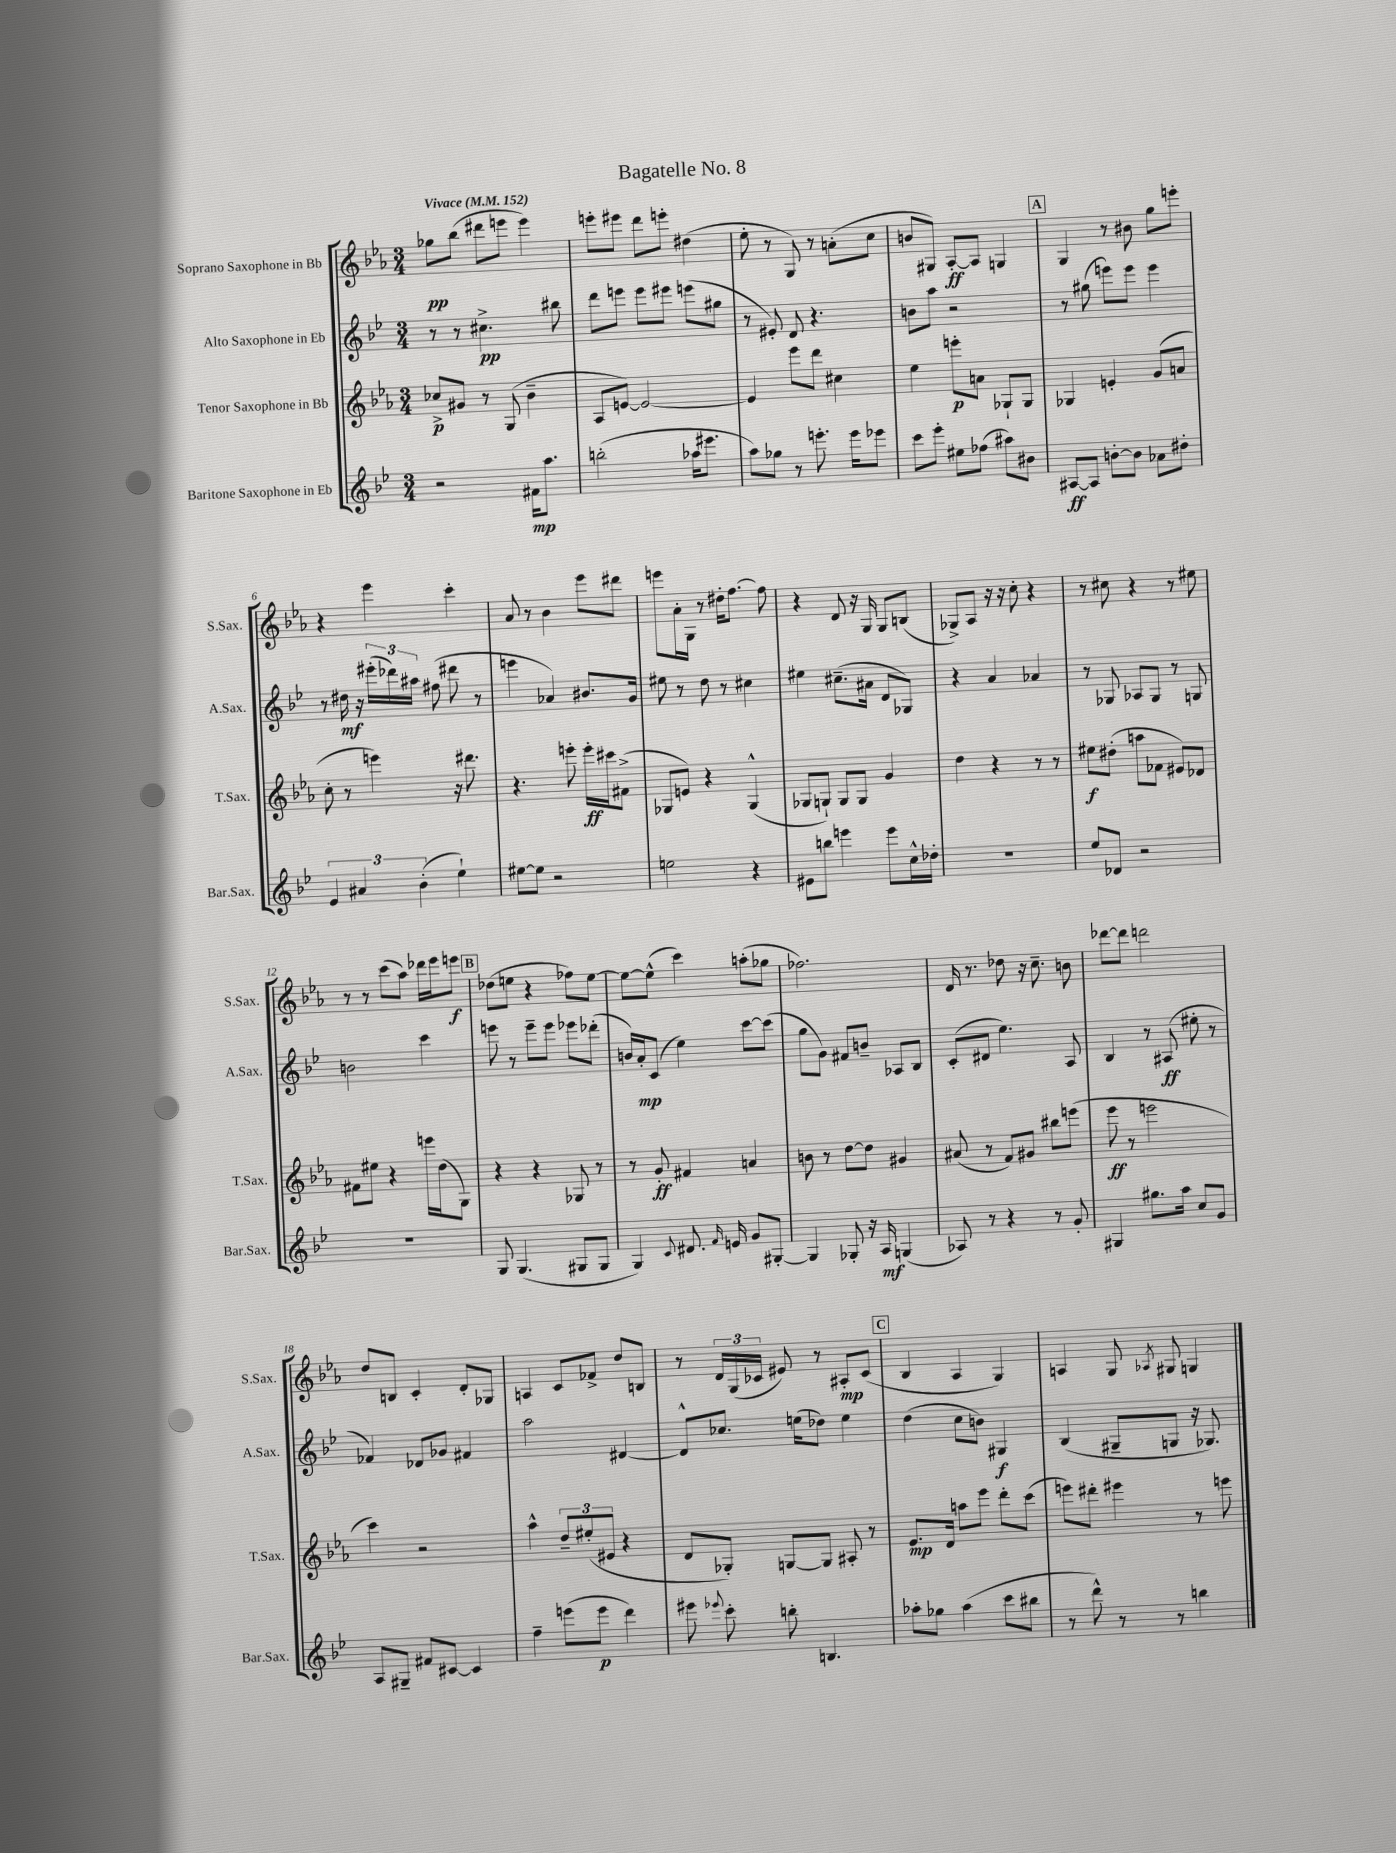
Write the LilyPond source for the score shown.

\header { title = "Bagatelle No. 8" }
<<
\new StaffGroup <<
\new Staff = "s0" \with { instrumentName = "Soprano Saxophone in Bb" shortInstrumentName = "S.Sax." } {
    \clef treble \key ees \major \numericTimeSignature \time 3/4 \tempo "Vivace" 4 = 152
    \autoBeamOff ges''8[\pp bes''8]( dis'''8[ e'''8] e'''4) |
    e'''8[-. eis'''8] d'''8[ e'''8]-. dis''4( |
    ees''8-. r8 g8) r8 a'8[-.( c''8] |
    b'8[ gis8]) aes8[~-.\ff aes8] g4 |
    \mark \markup { \box "A" } g4 r8 bis'8 g''8[ e'''8]-. |
    r4 ees'''4 c'''4-. |
    aes'8 r8 bes'4 ees'''8[ dis'''8] |
    e'''8[ aes'16-. g16] r8 dis''16[-. f''8.]~ f''8 |
    r4 d'8 r16 g16 g8[ b8]( |
    ges8[->) aes8] r16 r16 c''8-. r4 |
    r8 cis''8 r4 r8 eis''8 |
    r8 r8 c'''8[( aes''8]) des'''16[ ees'''16 e'''8]\f |
    \mark \markup { \box "B" } des''8[( e''8] r4 fes''8[) e''8]~ |
    e''8[~ e''8]-^( c'''4) a''8[-.( ges''8] |
    fes''2.) |
    d'16 r8. des''8 r16 c''8.-- b'8 |
    des'''8[~ des'''8] d'''2 |
    d''8[ b8] c'4-. d'8[-. ges8] |
    a4 c'8[ fes'8]-> d''8[ b8] |
    r8 \tuplet 3/2 { d'16[ g16( ces'16] } eis'8) r8 ais8[-.\mp ces'8]( |
    \mark \markup { \box "C" } bes4 aes4 g4) |
    a4 g8 \acciaccatura { aes8 } gis8 g4 \bar "|." |
}
\new Staff = "s1" \with { instrumentName = "Alto Saxophone in Eb" shortInstrumentName = "A.Sax." } {
    \clef treble \key bes \major \numericTimeSignature \time 3/4
    \autoBeamOff r8 r8 cis''4.->\pp bis''8 |
    d'''8[ e'''8] e'''8[ eis'''8] e'''8[( gis''8] |
    r8 eis'8-.) d'8 r4. |
    b'8[ a''8] r2 |
    \mark \markup { \box "A" } r8 gis''8( e'''8[) e'''8] e'''4 |
    r8 dis''16\mf r16 \tuplet 3/2 { eis'''16[-.( des'''16) ais''16] } fis''8( dis'''8 r8 |
    e'''4 aes'4) bis'8.[ g'16] |
    eis''8 r8 d''8 r8 cis''4 |
    eis''4 cis''8.[--( ais'16] d'8[ ges8]) |
    r4 a'4 aes'4 |
    r8 ges8 aes8[ ges8] r8 g8 |
    b'2 c'''4 |
    \mark \markup { \box "B" } e'''8 r8 e'''8[-- e'''8] ees'''8[ des'''8]-.( |
    b'16[) a'16-.\mp c'8]( ees''4) c'''8[~ c'''8]( |
    g''8[ g'8]) fis'8[ b'8]-- aes8[ bes8] |
    c'8[-.( dis'8] ees''4.) a8 |
    bes4 r8 ais8\ff( eis''8-. r8 |
    fes'4) des'8[ ges'8] fis'4 |
    a''2 dis'4~ |
    dis'8[-^ ces''8.] e''16[( des''8]) e''4 |
    \mark \markup { \box "C" } d''4( c''8[ b'8]) gis4\f |
    bes4( gis8[-- g8] r16 ges8.) \bar "|." |
}
\new Staff = "s2" \with { instrumentName = "Tenor Saxophone in Bb" shortInstrumentName = "T.Sax." } {
    \clef treble \key ees \major \numericTimeSignature \time 3/4
    \autoBeamOff ces''8[->\p gis'8] r8 g8( bes'4-- |
    aes8[ e'8]~) e'2~ |
    e'4 ees'''8[ d'''8] cis''4 |
    ees''4 e'''8[-.\p a'8] ges8[-! ges8] |
    \mark \markup { \box "A" } ges4 e'4-. g'8[( a'8] |
    c''8-. r8 e'''4) r16 dis'''8. |
    r4. e'''8-. e'''16[-.\ff cis'''16 fis'8]->( |
    ges8[ e'8]) r4 ges4-^( |
    ges8[ g8]-!) g8[ g8] g'4 |
    d''4 r4 r8 r8 |
    eis''8[\f dis''8]-.( a''8[ fes'8] eis'8[) des'8] |
    fis'8[ eis''8] r4 e'''16[ d''16( g8]) |
    \mark \markup { \box "B" } r4 r4 ges8 r8 |
    r8 g'8-.\ff fis'4 a'4 |
    b'8 r8 d''8[~ d''8] gis'4 |
    ais'8( r8 f'8[) gis'8] bis''8[ e'''8]( |
    ees'''8\ff r8 e'''2 |
    c'''4) r2 |
    aes''4-^ \tuplet 3/2 { d''8[-- eis''8-.( eis'8] } r4 |
    d'8[ ges8]-.) g8[~ g8] ais8-. r8 |
    \mark \markup { \box "C" } ees'8.[\mp d'16] a''8[ ees'''8] d'''8[-. c'''8]( |
    e'''8[) dis'''8]-. eis'''4 r8 e'''8 \bar "|." |
}
\new Staff = "s3" \with { instrumentName = "Baritone Saxophone in Eb" shortInstrumentName = "Bar.Sax." } {
    \clef treble \key bes \major \numericTimeSignature \time 3/4
    \autoBeamOff r2 fis'16[\mp a''8.] |
    b''2-.( aes''16[ eis'''8.] |
    a''8[) ges''8] r8 e'''8.-. e'''16[ ees'''8] |
    c'''8[ ees'''8]-. eis''8[ fes''8]( ais''8[) bis'8] |
    \mark \markup { \box "A" } ais8[~\ff ais8] b'8[~-. b'8] aes'8[ dis''8]-. |
    \tuplet 3/2 { ees'4 ais'4 bes'4-.( } ees''4-!) |
    eis''8[~ eis''8] r2 |
    e''2 r4 |
    eis'8[ b''8] e'''4 e'''8[ c''16-^ des''16]-. |
    R2. |
    ees''8[ des'8] r2 |
    R2. |
    \mark \markup { \box "B" } g8 g4.( gis8[ gis8] |
    g4) \appoggiatura { c'8 } dis'8. \grace { f'16 } e'16 g'8[ gis8]~-. |
    gis4 ges8-. r16 a16\mf g4( |
    aes8) r8 r4 r8 g'8-. |
    gis4 gis''8.[ a''16] c''8[ g'8] |
    a8[ gis8]-- fis'8[ cis'8]~ cis'4 |
    f''4-- e'''8[( e'''8]\p d'''4) |
    eis'''8 \appoggiatura { ees'''8 } c'''8-. b''8-. b4. |
    \mark \markup { \box "C" } aes''8[-. ges''8] aes''4( c'''8[ bis''8] |
    r8 d'''8-^) r8 r8 b''4 \bar "|." |
}
>>
>>
